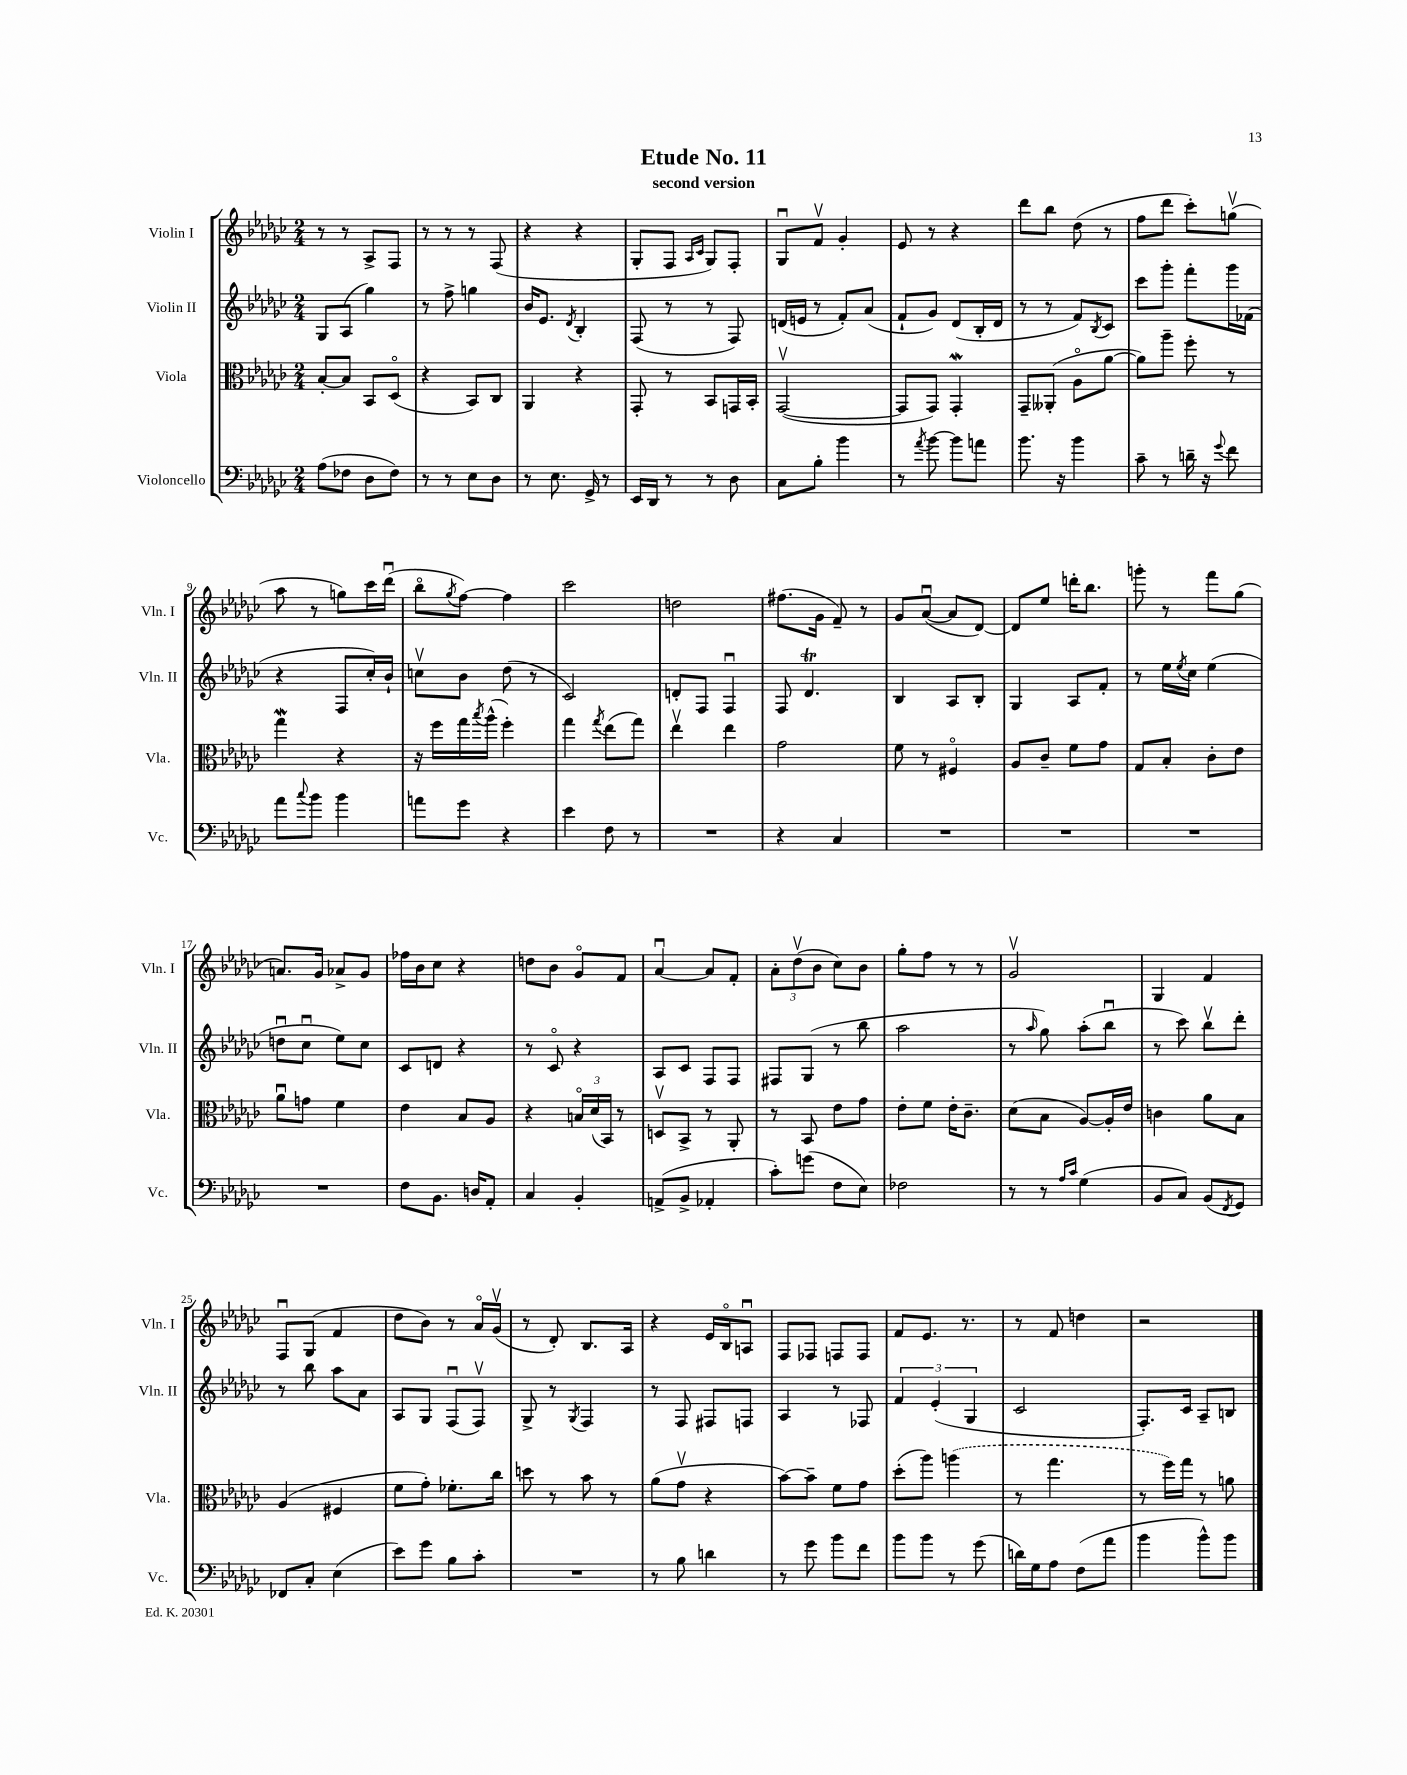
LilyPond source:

\header { title = "Etude No. 11" subtitle = "second version" }
<<
\new StaffGroup <<
\new Staff = "s0" \with { instrumentName = "Violin I" shortInstrumentName = "Vln. I" } {
    \clef treble \key ges \major \numericTimeSignature \time 2/4
    r8 r8 aes8-> f8 |
    r8 r8 r8 f8( |
    r4 r4 |
    ges8-. f8 \grace { aes16 ces'16 } ges8) f8-. |
    ges8\downbow f'8\upbow ges'4-. |
    ees'8 r8 r4 |
    des'''8 bes''8 des''8( r8 |
    f''8 des'''8 ces'''8-.) g''8\upbow( |
    aes''8 r8 g''8) ces'''16 des'''16\downbow( |
    bes''8\flageolet \acciaccatura { ges''8 } f''8~) f''4 |
    ces'''2 |
    d''2 |
    fis''8.( ges'16 f'8--) r8 |
    ges'8 aes'8~\downbow( aes'8 des'8~) |
    des'8 ees''8 d'''16-. bes''8. |
    g'''8-. r8 f'''8 ges''8( |
    a'8.) ges'16 aes'8-> ges'8 |
    fes''16 bes'16 ces''8 r4 |
    d''8 bes'8 ges'8\flageolet f'8 |
    aes'4~\downbow aes'8 f'8-. |
    \tuplet 3/2 { aes'8-. des''8\upbow( bes'8 } ces''8) bes'8 |
    ges''8-. f''8 r8 r8 |
    ges'2\upbow |
    ges4 f'4 |
    f8\downbow ges8( f'4 |
    des''8 bes'8) r8 aes'16\flageolet ges'16\upbow( |
    r8 des'8-.) bes8. aes16 |
    r4 ees'16 bes16\flageolet a8\downbow |
    f8 fes8 f8 f8 |
    f'8 ees'8. r8. |
    r8 f'8 d''4 |
    r2 \bar "|." |
}
\new Staff = "s1" \with { instrumentName = "Violin II" shortInstrumentName = "Vln. II" } {
    \clef treble \key ges \major \numericTimeSignature \time 2/4
    ges8 aes8( ges''4) |
    r8 f''8-> g''4 |
    bes'16 ees'8. \acciaccatura { des'8 } bes4-. |
    f8( r8 r8 f8) |
    d'16( e'16 r8 f'8-.) aes'8( |
    f'8-! ges'8) des'8( bes16-. des'16 |
    r8 r8 f'8) \acciaccatura { bes8 } ces'8 |
    ces'''8 ges'''8-. f'''8-. ges'''16 fes'16( |
    r4 f8 ces''16-.) bes'16-! |
    c''8\upbow bes'8 des''8( r8 |
    ces'2) |
    d'8-. f8 f4\downbow |
    f8 des'4.\trill |
    bes4 aes8 bes8-. |
    ges4 aes8 f'8-. |
    r8 ees''16 \acciaccatura { ees''8 } ces''16 ees''4( |
    d''8\downbow ces''8\downbow ees''8) ces''8 |
    ces'8 d'8 r4 |
    r8 ces'8\flageolet r4 |
    aes8 ces'8 f8 f8 |
    fis8 ges8( r8 bes''8 |
    aes''2 |
    r8 \grace { aes''16 } ges''8) aes''8-.( bes''8\downbow |
    r8 ces'''8) bes''8\upbow des'''8-. |
    r8 bes''8 aes''8 aes'8 |
    aes8 ges8 f8\downbow( f8\upbow) |
    ges8-> r8 \acciaccatura { ges8 } f4 |
    r8 f8 fis8 f8 |
    aes4 r8 fes8 |
    \tuplet 3/2 { f'4 ees'4-.( ges4 } |
    ces'2 |
    f8.-.) ces'16 aes8-- b8 \bar "|." |
}
\new Staff = "s2" \with { instrumentName = "Viola" shortInstrumentName = "Vla." } {
    \clef alto \key ges \major \numericTimeSignature \time 2/4
    bes8~-. bes8 bes,8 des8\flageolet( |
    r4 bes,8) ces8 |
    aes,4 r4 |
    ges,8-. r8 bes,8 g,16 bes,16-. |
    ges,2~\upbow( |
    ges,8 ges,8) ges,4-.\mordent |
    ges,8-- aeses,8-.( aes8\flageolet aes'8~ |
    aes'8) aes''8-- f''8-. r8 |
    ges''4\mordent r4 |
    r16 f''16 ges''16 \acciaccatura { bes''8 } aes''16-^( f''4-.) |
    ges''4 \acciaccatura { ges''8 } ees''8( ges''8) |
    ees''4\upbow ees''4 |
    ges'2 |
    f'8 r8 fis4\flageolet |
    aes8 ces'8-- f'8 ges'8 |
    ges8 bes8-. ces'8-. ees'8 |
    aes'8\downbow g'8 f'4 |
    ees'4 bes8 aes8 |
    r4 \tuplet 3/2 { b16\flageolet des'16( bes,16) } r8 |
    d8\upbow bes,8-> r8 aes,8-. |
    r8 bes,8 ees'8 ges'8 |
    ees'8-. f'8 ees'16-. ces'8.-- |
    des'8( bes8 aes8~) aes16-. ees'16 |
    c'4 aes'8 bes8 |
    aes4( fis4 |
    f'8 ges'8-.) fes'8.-. ces''16 |
    d''8 r8 bes'8 r8 |
    aes'8( ges'8\upbow r4 |
    bes'8~) bes'8-- f'8 ges'8 |
    des''8-.( aes''8) \once \slurDashed a''4( |
    r8 ges''4. |
    r8 f''16) ges''16 r8 a'8 \bar "|." |
}
\new Staff = "s3" \with { instrumentName = "Violoncello" shortInstrumentName = "Vc." } {
    \clef bass \key ges \major \numericTimeSignature \time 2/4
    aes8( fes8 des8 fes8) |
    r8 r8 ees8 des8 |
    r8 ees8. ges,16-> r8 |
    ees,16 des,16 r8 r8 des8 |
    ces8 bes8-. bes'4 |
    r8 \acciaccatura { aes'8 } bes'8~ bes'8 a'8 |
    bes'8. r16 bes'4 |
    ces'8-- r8 d'16-- r16 \appoggiatura { ges'8 } f'8 |
    aes'8 \appoggiatura { ces''8 } bes'8 bes'4 |
    a'8 ges'8 r4 |
    ees'4 f8 r8 |
    R2 |
    r4 ces4 |
    R2 |
    R2 |
    R2 |
    R2 |
    f8 bes,8. d16 aes,8-. |
    ces4 bes,4-. |
    a,8->( bes,8-> aes,4-. |
    ces'8-.) g'8( f8 ees8) |
    fes2 |
    r8 r8 \grace { aes16 ces'16 } ges4( |
    bes,8 ces8) bes,8( \acciaccatura { f,8 } ges,8) |
    fes,8 ces8-. ees4( |
    ees'8) ges'8 bes8 ces'8-. |
    R2 |
    r8 bes8 d'4 |
    r8 ges'8 bes'8 f'8 |
    bes'8 bes'8 r8 ges'8( |
    d'16) ges16 aes8 f8( aes'8 |
    bes'4 bes'8-^) bes'8 \bar "|." |
}
>>
>>
